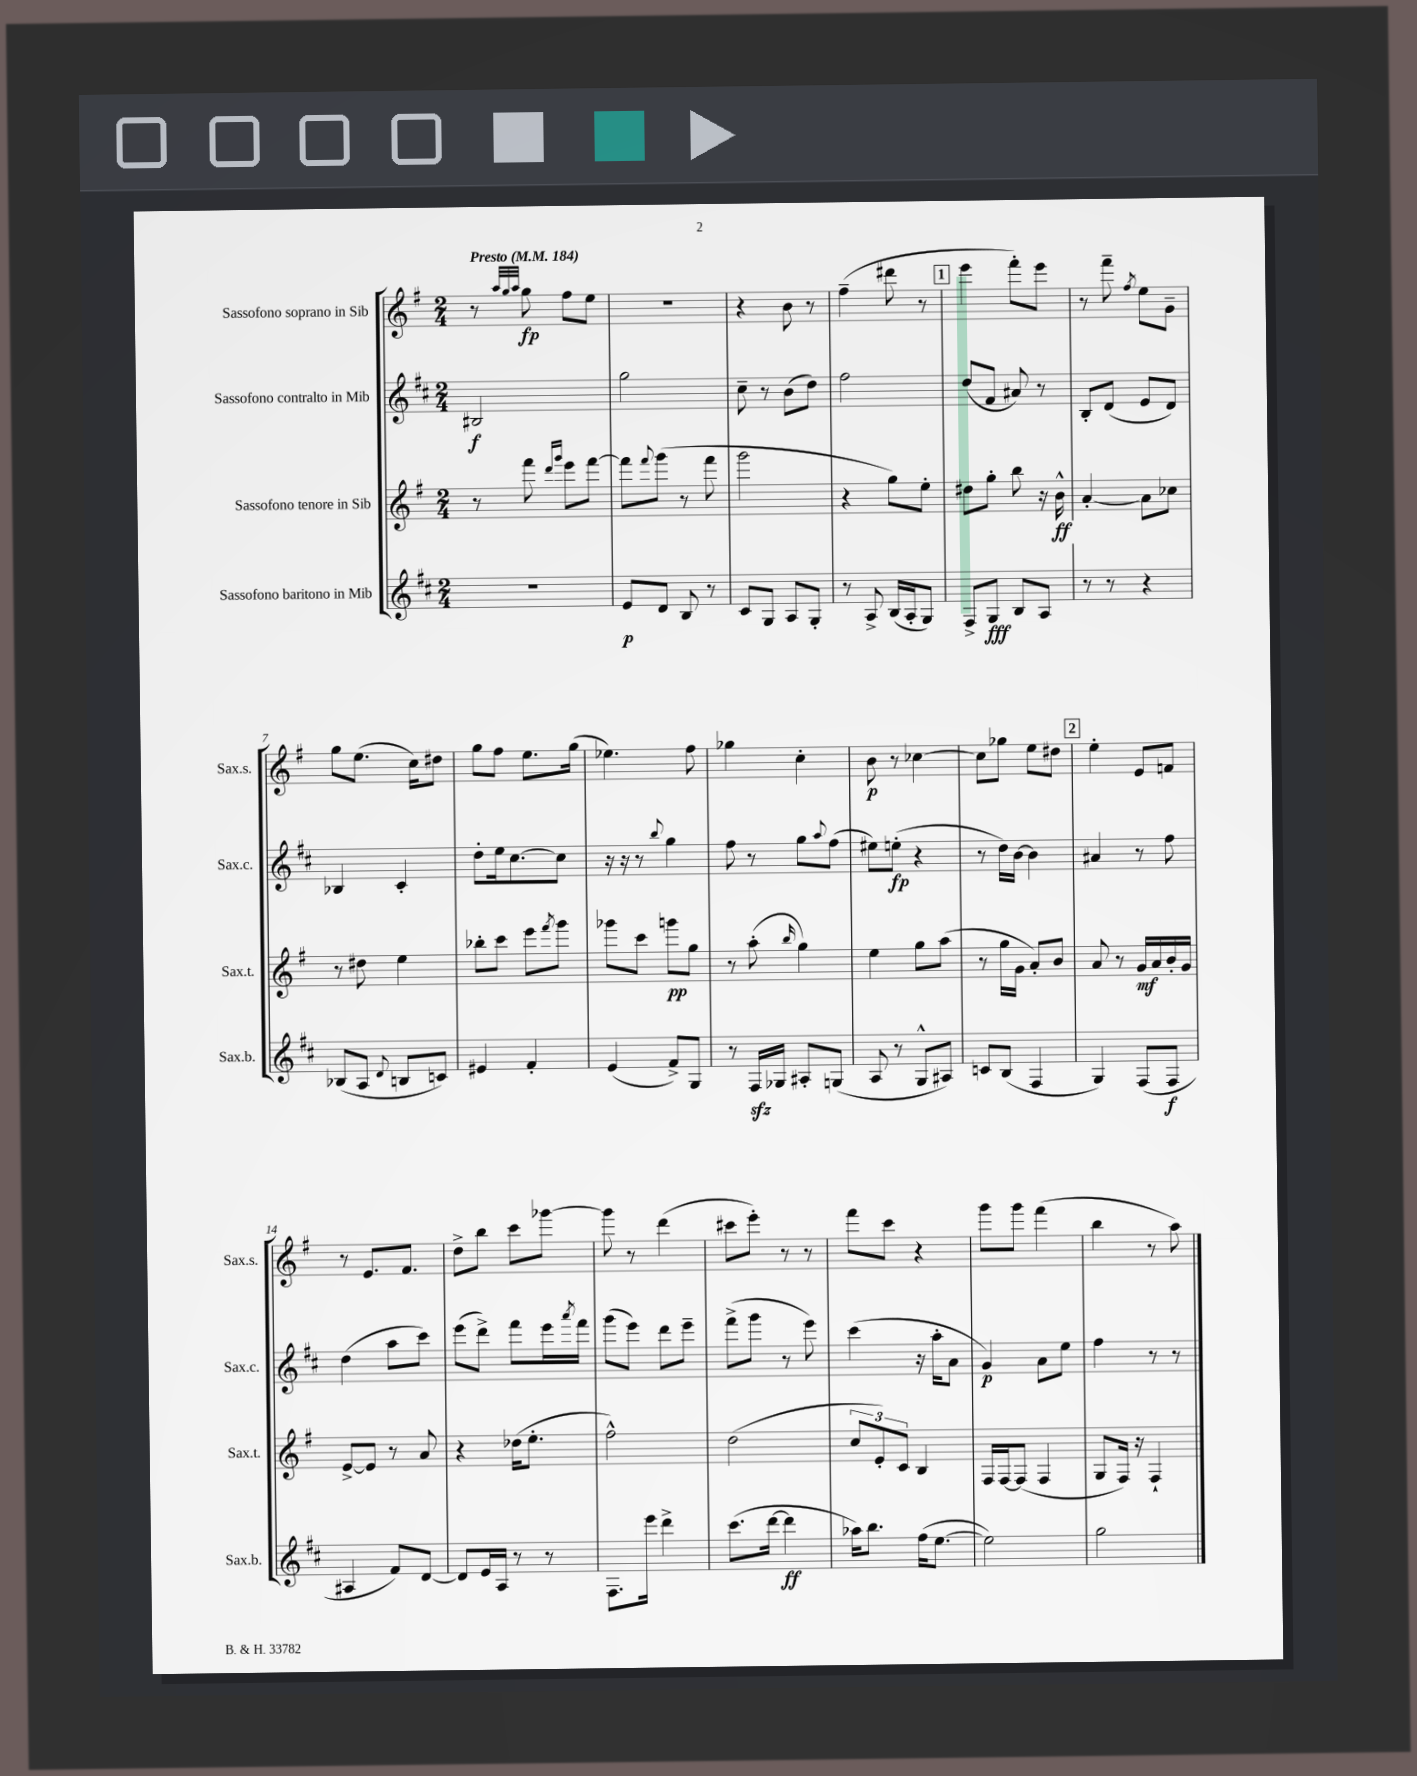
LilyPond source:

<<
\new StaffGroup <<
\new Staff = "s0" \with { instrumentName = "Sassofono soprano in Sib" shortInstrumentName = "Sax.s." } {
    \clef treble \key g \major \numericTimeSignature \time 2/4 \tempo "Presto" 4 = 184
    r8 \grace { a''32 g''32 a''32 } g''8\fp fis''8 e''8 |
    R2 |
    r4 b'8 r8 |
    fis''4--( dis'''8 r8 |
    \mark \markup { \box "1" } e'''4 fis'''8-.) e'''8 |
    r8 fis'''8-- \acciaccatura { fis''8 } e''8 g'8-- |
    g''8 e''8.( c''16) dis''8 |
    g''8 fis''8 e''8. g''16( |
    ees''4.) fis''8 |
    ges''4 c''4-. |
    b'8\p r8 ces''4~ |
    ces''8 ges''8 e''8 dis''8 |
    \mark \markup { \box "2" } e''4-. e'8 f'8 |
    r8 e'8. fis'8. |
    d''8-> b''8 c'''8 ges'''8~ |
    ges'''8 r8 d'''4( |
    cis'''8 e'''8-.) r8 r8 |
    fis'''8 c'''8 r4 |
    g'''8 g'''8 fis'''4( |
    b''4 r8 a''8) \bar "|." |
}
\new Staff = "s1" \with { instrumentName = "Sassofono contralto in Mib" shortInstrumentName = "Sax.c." } {
    \clef treble \key d \major \numericTimeSignature \time 2/4
    bis2\f |
    g''2 |
    cis''8-- r8 b'8( d''8) |
    fis''2 |
    \mark \markup { \box "1" } d''8( fis'8 ais'8) r8 |
    b8-. d'8( e'8 d'8) |
    bes4 cis'4-. |
    d''8-. e''16 cis''8.~ cis''8 |
    r16 r16 r8 \appoggiatura { b''8 } g''4 |
    fis''8 r8 g''8 \appoggiatura { a''8 } fis''8( |
    eis''8) e''8-.\fp( r4 |
    r8 d''16) b'16~ b'4 |
    \mark \markup { \box "2" } ais'4 r8 fis''8 |
    d''4( a''8 cis'''8) |
    e'''8( d'''8->) fis'''8 e'''16 \acciaccatura { a'''8 } fis'''16 |
    g'''8( e'''8) d'''8 e'''8-- |
    fis'''8->( g'''8 r8 e'''8) |
    cis'''4( r16 a''16-. a'8 |
    g'4\p) a'8 e''8 |
    fis''4 r8 r8 \bar "|." |
}
\new Staff = "s2" \with { instrumentName = "Sassofono tenore in Sib" shortInstrumentName = "Sax.t." } {
    \clef treble \key g \major \numericTimeSignature \time 2/4
    r8 fis'''8 \grace { d'''16 g'''16 } e'''8 fis'''8~ |
    fis'''8 \appoggiatura { fis'''8 } g'''8( r8 fis'''8 |
    g'''2 |
    r4 g''8) e''8-. |
    \mark \markup { \box "1" } dis''8 g''8-. b''8 r16 b'16-^\ff |
    a'4~-. a'8 ces''8 |
    r8 dis''8 e''4 |
    bes''8-. c'''8 e'''8 \acciaccatura { fis'''8 } g'''8 |
    ges'''8 c'''8 g'''8\pp g''8 |
    r8 a''8-.( \grace { b''16 } g''4) |
    e''4 g''8 a''8( |
    r8 g''16 g'16 a'8-.) b'8 |
    \mark \markup { \box "2" } a'8 r8 g'16\mf a'16 b'16-. g'16 |
    e'8~-> e'8 r8 a'8 |
    r4 des''16( e''8.-. |
    fis''2-^) |
    d''2( |
    \tuplet 3/2 { c''8 e'8-.) c'8 } b4 |
    fis16 fis16~ fis8( fis4 |
    g8 fis16) r16 fis4-! \bar "|." |
}
\new Staff = "s3" \with { instrumentName = "Sassofono baritono in Mib" shortInstrumentName = "Sax.b." } {
    \clef treble \key d \major \numericTimeSignature \time 2/4
    r2 |
    e'8\p d'8 b8 r8 |
    cis'8 g8 a8 g8-. |
    r8 a8-> b16( a16-. g8) |
    \mark \markup { \box "1" } fis8-> g8\fff b8 a8 |
    r8 r8 r4 |
    bes8( a8 \appoggiatura { d'8 } b8 c'8) |
    eis'4 fis'4-. |
    e'4( fis'8->) g8 |
    r8 fis16\sfz ges16 ais8-. g8( |
    a8 r8 g8-^ ais8) |
    c'8 b8( fis4 |
    \mark \markup { \box "2" } g4) fis8( fis8\f |
    ais4 fis'8) d'8~ |
    d'8 e'16 a16 r8 r8 |
    fis8. e'''16 d'''4-> |
    cis'''8.( d'''16~ d'''4\ff |
    aes''16) b''8. fis''16( e''8.~ |
    e''2) |
    g''2 \bar "|." |
}
>>
>>
